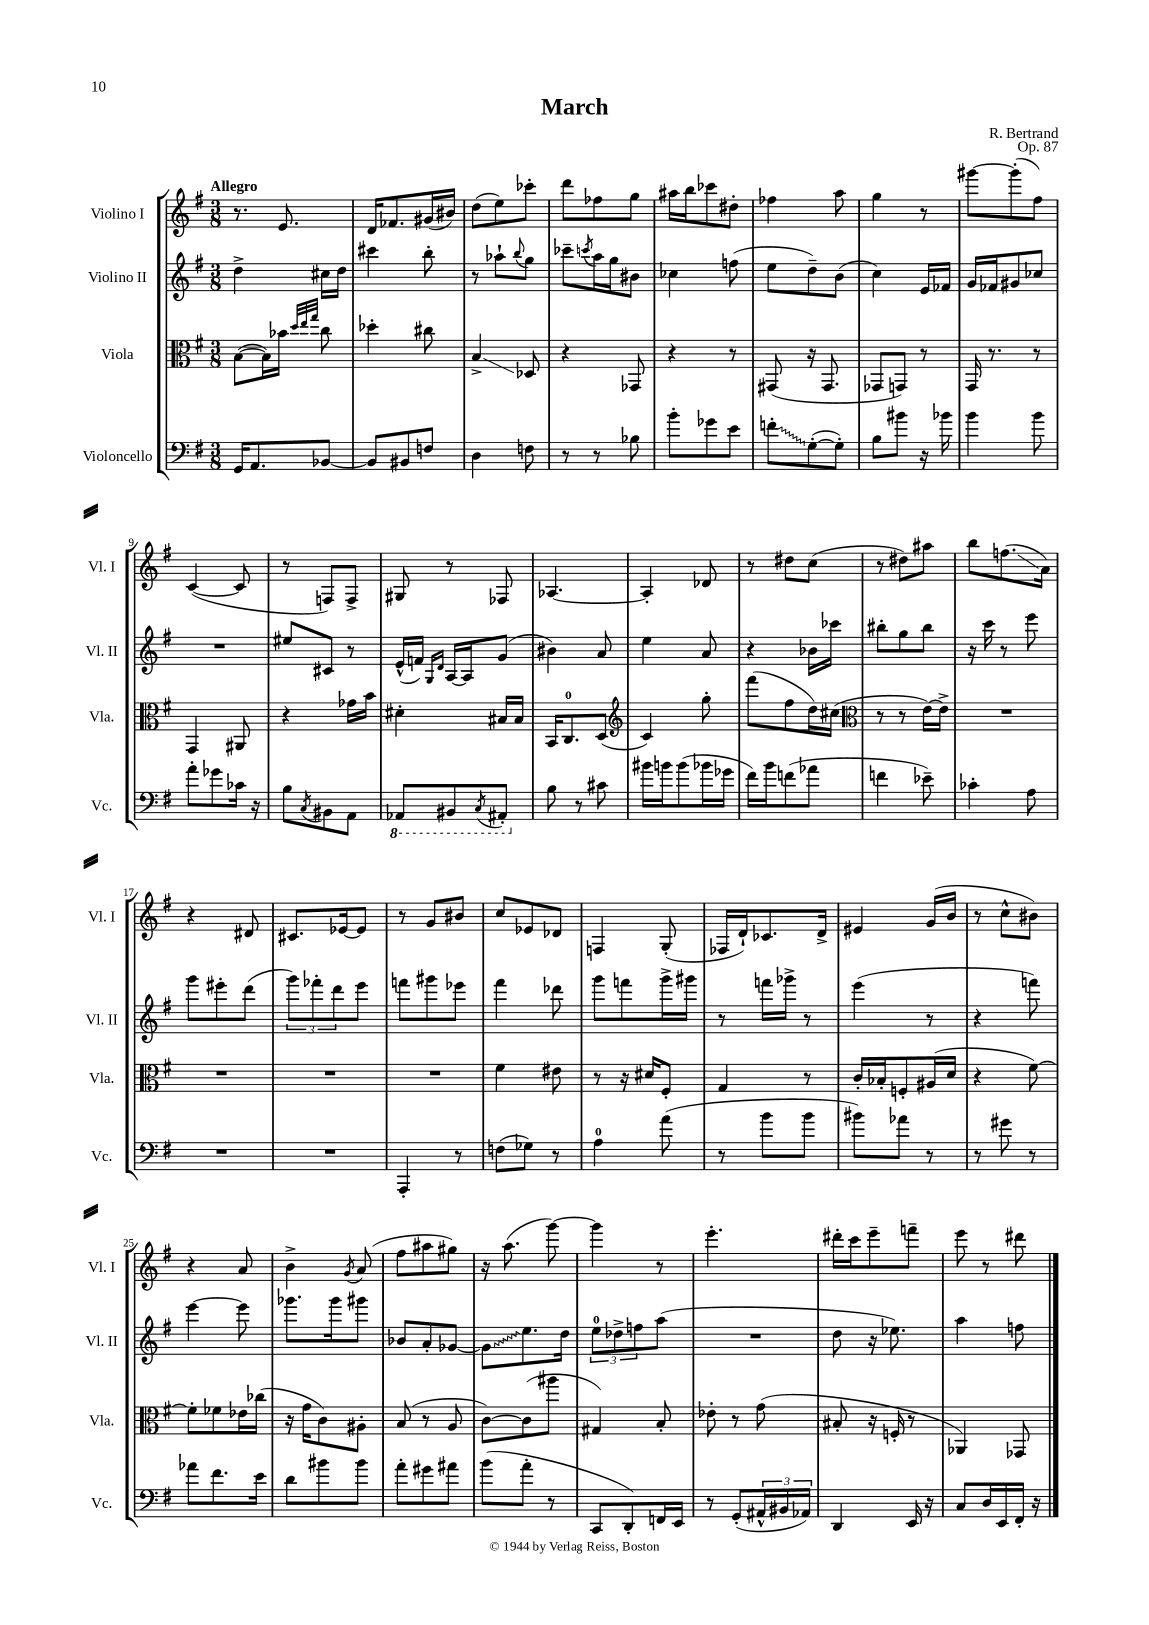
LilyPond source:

\header { title = "March" composer = "R. Bertrand" opus = "Op. 87" }
<<
\new StaffGroup <<
\new Staff = "s0" \with { instrumentName = "Violino I" shortInstrumentName = "Vl. I" } {
    \clef treble \key g \major \numericTimeSignature \time 3/8 \tempo "Allegro"
    r8. e'8. |
    d'16 fes'8. gis'16( bis'16) |
    d''8( e''8) ces'''8-. |
    d'''8 fes''8 g''8 |
    ais''16 b''16 ces'''8 dis''8-. |
    fes''4 a''8 |
    g''4 r8 |
    gis'''8~ gis'''8-.( fis''8) |
    c'4~( c'8 |
    r8 f8) f8-> |
    gis8 r8 fes8 |
    aes4.~ |
    aes4-. des'8 |
    r8 dis''8 c''8( |
    r8 dis''8) ais''8 |
    b''8 f''8.\glissando( a'16) |
    r4 dis'8 |
    cis'8. ees'16~ ees'8 |
    r8 g'8 bis'8 |
    c''8 ees'8 des'8 |
    f4 g8-.( |
    fes16 d'16-!) ces'8. d'16-> |
    eis'4 g'16( b'16 |
    r8 c''8-^ bis'8) |
    r4 a'8 |
    b'4-> \acciaccatura { g'8 } a'8( |
    fis''8 ais''8 gis''8) |
    r16 a''8.( g'''8~) |
    g'''4 r8 |
    e'''4.-. |
    dis'''16-. c'''16 e'''8-- f'''8-- |
    e'''8 r8 dis'''8 \bar "|." |
}
\new Staff = "s1" \with { instrumentName = "Violino II" shortInstrumentName = "Vl. II" } {
    \clef treble \key g \major \numericTimeSignature \time 3/8
    d''4-> cis''16 d''16 |
    cis'''4 b''8-. |
    r8 aes''8-! \appoggiatura { b''8 } g''8 |
    ces'''8-- \acciaccatura { c'''8 } a''16 g''16 bis'8 |
    ces''4 f''8( |
    e''8 d''8--) b'8( |
    c''4) e'16 fes'16 |
    g'16 fes'16 gis'8 ces''8 |
    R4. |
    eis''8 cis'8 r8 |
    e'16-^( f'16) \grace { g16 d'16 } a16~ a16 g'8( |
    bis'4) a'8 |
    e''4 a'8 |
    r4 bes'16 ces'''16 |
    bis''8-. g''8 bis''8 |
    r16 c'''16 r8 e'''8 |
    g'''8 eis'''8-. d'''8( |
    \tuplet 3/2 { g'''8) fes'''8-. d'''8 } e'''8 |
    f'''8 gis'''8 ees'''8 |
    fis'''4 des'''8 |
    g'''8 f'''8 g'''16-> gis'''16 |
    r8 f'''16 ges'''16-> r8 |
    e'''4( r8 |
    r4 f'''8) |
    e'''4~ e'''8 |
    ges'''8. ges'''16 gis'''8 |
    bes'8 a'8-. ges'8~ |
    \once \override Glissando.style = #'zigzag ges'8\glissando e''8. d''16 |
    \tuplet 3/2 { e''8-0 des''8-> f''8 } a''8( |
    R4. |
    d''8 r16 ees''8.) |
    a''4 f''8 \bar "|." |
}
\new Staff = "s2" \with { instrumentName = "Viola" shortInstrumentName = "Vla." } {
    \clef alto \key g \major \numericTimeSignature \time 3/8
    b8~( b16) bes'16 \grace { d''32 e''32 g''32 } c''8 |
    des''4-. cis''8 |
    b4->\glissando des8 |
    r4 ges,8 |
    r4 r8 |
    gis,8( r16 gis,8. |
    ges,8 g,8) r8 |
    g,16 r8. r8 |
    g,4 ais,8 |
    r4 ges'16 b'16 |
    dis'4-. bis16 bis16 |
    b,16 c8.-0 d8( |
    \clef treble c'4) g''8-. |
    fis'''8( fis''8 d''16) cis''16( |
    \clef alto r8 r8 e'16~) e'16-> |
    R4. |
    R4. |
    R4. |
    R4. |
    fis'4 eis'8 |
    r8 r16 dis'16 fis8-. |
    g4 r8 |
    c'16-. bes16-. f8-. ais16( d'16 |
    r4 fis'8~) |
    fis'8-. fes'8 ees'16 ces''16( |
    r16 g'16 c'8) ais8-. |
    b8( r8 a8 |
    c'8~) c'8( ais''8 |
    gis4) b8-. |
    ees'8-. r8 g'8( |
    bis8-. r16 f16-. r8 |
    aes,4) ges,8 \bar "|." |
}
\new Staff = "s3" \with { instrumentName = "Violoncello" shortInstrumentName = "Vc." } {
    \clef bass \key g \major \numericTimeSignature \time 3/8
    g,16 a,8. bes,8~ |
    bes,8 bis,8 f8 |
    d4 f8 |
    r8 r8 bes8 |
    b'8-. ges'8 e'8 |
    \once \override Glissando.style = #'zigzag f'8-.\glissando g8~-.( g8-.) |
    b8 bis'8 r16 bes'16 |
    b'4 b'8 |
    a'8-. ges'8 ces'16 r16 |
    b8 \acciaccatura { c8 } bis,8 a,8 |
    \ottava #-1 aes,,8 bis,,8 \acciaccatura { c,8 } ais,,8-. \ottava #0 |
    b8 r8 cis'8 |
    bis'16 b'16 b'8( bes'16 ges'16 |
    fis'16) b'16 f'8( aes'8 |
    f'4 ees'8--) |
    ces'4-. a8 |
    R4. |
    R4. |
    a,,4-. r8 |
    f8( ges8) r8 |
    a4-0 a'8( |
    r8 b'8 b'8 |
    bis'8) aes'8 r8 |
    r8 gis'8 r8 |
    aes'8 fis'8. e'16 |
    d'8 bis'8 bis'8 |
    a'8-. gis'8 ais'8 |
    b'8( a'8-. r8 |
    c,8 d,8-.) f,16 e,16 |
    r8 g,8-.( \tuplet 3/2 { ais,16-^ bis,16 aes,16) } |
    d,4 e,16 r16 |
    c8 d16 e,16 fis,16-. r16 \bar "|." |
}
>>
>>
